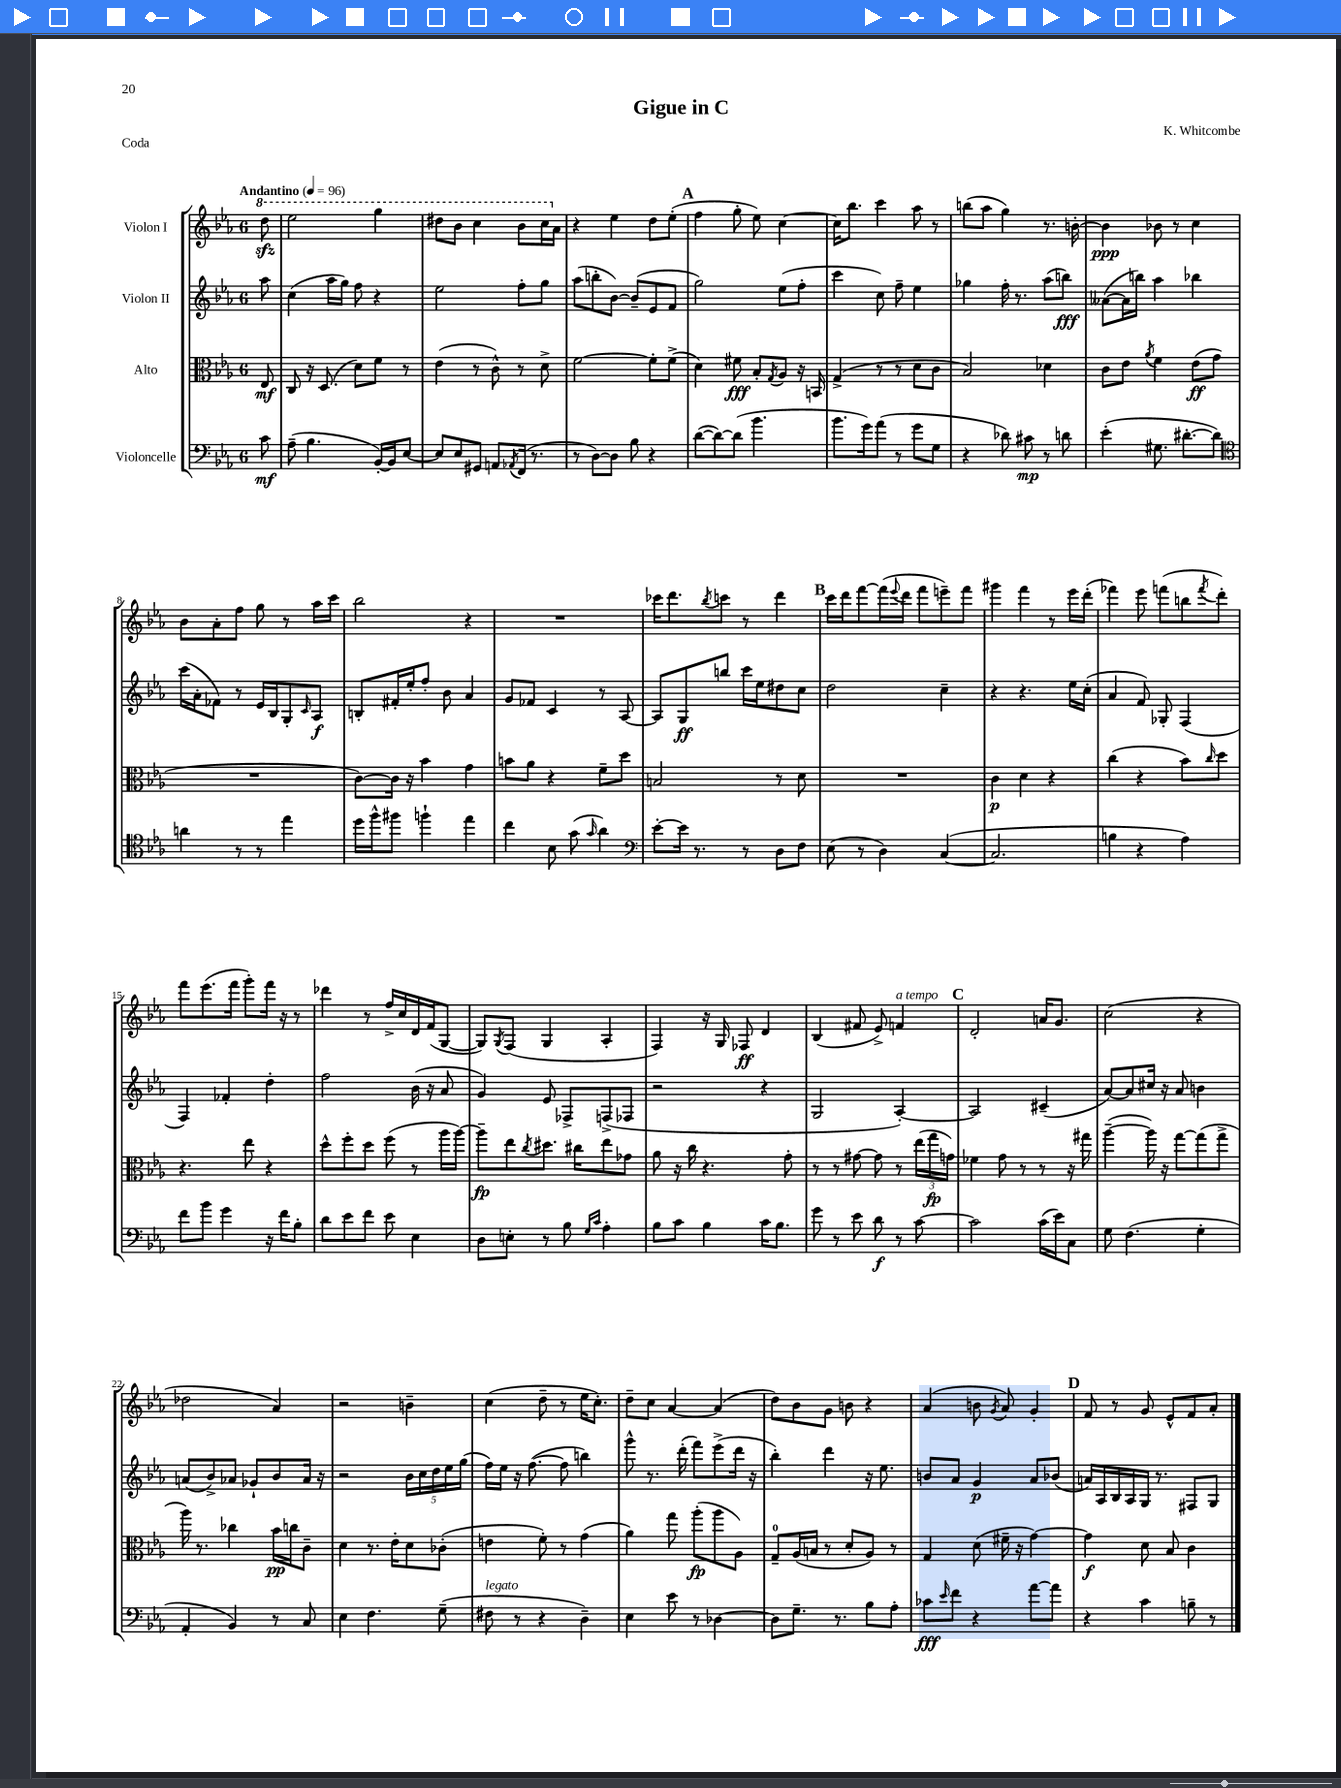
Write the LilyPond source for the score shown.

\header { title = "Gigue in C" composer = "K. Whitcombe" piece = "Coda" }
<<
\new StaffGroup <<
\new Staff = "s0" \with { instrumentName = "Violon I" } {
    \clef treble \key ees \major \once \override Staff.TimeSignature.style = #'single-digit \time 6/8 \partial 8 \tempo "Andantino" 4 = 96
    \ottava #1 d'''8\sfz |
    ees'''2 g'''4 |
    dis'''8 bes''8 c'''4 bes''8 c'''16 \ottava #0 aes'16 |
    r4 ees''4 d''8 ees''8-.( |
    \mark \markup { \bold "A" } f''4 g''8-. ees''8) c''4~ |
    c''16 bes''8. c'''4 aes''8 r8 |
    b''8( aes''8 g''4) r8. b'16~-. |
    b'4\ppp bes'8 r8 c''4 |
    bes'8 aes'8-. f''8 g''8 r8 aes''16 c'''16 |
    bes''2 r4 |
    R2. |
    ces'''16 d'''8. \acciaccatura { bes''8 } c'''8 r8 d'''4 |
    \mark \markup { \bold "B" } c'''16 d'''16 f'''8~ f'''16( \appoggiatura { ees'''8 } d'''16 f'''8 e'''8--) f'''8 |
    gis'''4 f'''4 r8 ees'''16 d'''16-.( |
    fes'''4) ees'''8 f'''8( b''8 \acciaccatura { f'''8 } d'''8-.) |
    f'''8 ees'''8.( f'''16 g'''8-.) f'''16 r16 r8 |
    des'''4 r8 f''16-> c''16 d'16 f'16( g8~ |
    g8) \acciaccatura { g8 } f8( g4 aes4-. |
    f4) r16 g16 fes8\ff d'4 |
    bes4( fis'8 ees'8->) f'4^\markup { \italic "a tempo" } |
    \mark \markup { \bold "C" } d'2-. a'16 g'8. |
    c''2( r4 |
    des''2 aes'4) |
    r2 b'4-- |
    c''4( d''8-- r8 ees''16 c''8.-.) |
    d''8-- c''8 aes'4~ aes'4( |
    d''8) bes'8 g'8 b'8 r4 |
    aes'4( b'8 \acciaccatura { g'8 } aes'8) g'4-. |
    \mark \markup { \bold "D" } f'8 r8 g'8 ees'8-^ f'8 aes'8-. \bar "|." |
}
\new Staff = "s1" \with { instrumentName = "Violon II" } {
    \clef treble \key ees \major \once \override Staff.TimeSignature.style = #'single-digit \time 6/8 \partial 8
    aes''8 |
    c''4( aes''16 g''16) f''8 r4 |
    ees''2 f''8-. g''8 |
    aes''8( b''8-. bes'8~) bes'8--( ees'8 f'8 |
    \mark \markup { \bold "A" } g''2) ees''8( f''8-. |
    c'''4 c''8) f''8-- ees''4 |
    ges''4 f''16-. r8. aes''8( b''8\fff) |
    aeses'8~( aeses'16 b''16) aes''4 bes''4 |
    c'''16( aes'16-. fes'8) r8 ees'16 bes16 g8-. \grace { c'16 } aes8\f |
    b8-. fis'16-. ees''16-. f''8-. bes'8 aes'4 |
    g'8 fes'8 c'4 r8 aes8~ |
    aes8 g8\ff b''8 c'''16 ees''16 dis''8 c''8 |
    \mark \markup { \bold "B" } d''2 c''4-- |
    r4 r4. ees''16 c''16-.( |
    aes'4 f'8) ges8-. f4( |
    f4) fes'4-. d''4-. |
    f''2 bes'16( r16 aes'8 |
    g'4) ees'8 fes8-> f8->( fes8 |
    r2 r4 |
    g2 aes4~-.) |
    \mark \markup { \bold "C" } aes2 cis'4--( |
    aes'8~) aes'8 cis''16 r16 aes'8 b'4 |
    a'8( bes'8->) aes'8 ges'8-! bes'8 aes'16 r16 |
    r2 \tuplet 5/4 { bes'16 c''16 d''16 ees''16 g''16( } |
    f''16) ees''16 r16 f''8.~( f''8 b''4) |
    g'''8-^ r8. d'''16-.( f'''8) ees'''8->( d'''16 r16 |
    bes''4-.) d'''4 r16 ees''8. |
    b'8 aes'8 g'4\p aes'8 bes'8( |
    \mark \markup { \bold "D" } a'16) aes16 bes16 aes16 g16 r8. fis8 g8 \bar "|." |
}
\new Staff = "s2" \with { instrumentName = "Alto" } {
    \clef alto \key ees \major \once \override Staff.TimeSignature.style = #'single-digit \time 6/8 \partial 8
    ees8\mf |
    c8 r16 d8.( d'8) f'8 r8 |
    ees'4( r8 c'8-^) r8 d'8-> |
    f'2~ f'8-. f'8->( |
    \mark \markup { \bold "A" } d'4) fis'8\fff bes8-. \acciaccatura { g8 } aes8 r16 b,16 |
    g4->( r8 r8 d'8 c'8 |
    bes2) des'4 |
    c'8 ees'8 \acciaccatura { aes'8 } f'4 ees'8\ff( g'8 |
    R2. |
    c'8~) c'16 r16 bes'4 g'4 |
    b'8 aes'8 r4 f'8-- d''8 |
    b2 r8 d'8 |
    \mark \markup { \bold "B" } R2. |
    c'4\p d'4 r4 |
    c''4( r4 bes'8) \grace { c''16 } d''8 |
    r4. ees''8 r4 |
    d''8-^ f''8-. d''8 f''8( r8 aes''16 aes''16~) |
    aes''8--\fp ees''8 \acciaccatura { c''8 } dis''8. cis''16 ees''8 ges'8 |
    aes'8 r16 c''16 r4. g'8-. |
    r8 r8 gis'8~ gis'8 r8 \tuplet 3/2 { ees''16( g''16\fp g'16) } |
    \mark \markup { \bold "C" } fes'4 g'8 r8 r8 r16 gis''16 |
    aes''4~--( aes''16) r16 g''8~ g''8( g''8-> |
    aes''16) r8. ces''4 bes'16\pp c''16 c'8-- |
    d'4 r8. ees'16-. d'8 ces'8-.( |
    e'4 f'8-.) r8 g'4( |
    aes'4) g''8 aes''8-.\fp( aes''8 aes8) |
    g8-0-- aes16( b16 r8 d'8-. aes8) r8 |
    g4 d'8( fis'16-- r16 g'4~) |
    \mark \markup { \bold "D" } g'4\f d'8 bes8 c'4 \bar "|." |
}
\new Staff = "s3" \with { instrumentName = "Violoncelle" } {
    \clef bass \key ees \major \once \override Staff.TimeSignature.style = #'single-digit \time 6/8 \partial 8
    c'8\mf |
    aes8--( bes4. bes,16~-.) bes,16 ees8~ |
    ees8 ees8 gis,8 a,8 \acciaccatura { aes,8 } f,16( r8. |
    r8 d8~) d8 bes8 r4 |
    \mark \markup { \bold "A" } d'8~( d'8~) d'8( bes'4. |
    bes'8. g'16) aes'8( r8 g'8 g8 |
    r4 des'8) cis'8\mp r8 d'8 |
    ees'4-.( gis8. dis'8.~-. dis'8) |
    \clef tenor a'4 r8 r8 ees''4 |
    d''16 f''16-^ fis''8 f''4-! ees''4 |
    c''4 bes8 g'8( \grace { g'16 } aes'4) |
    \clef bass ees'8~-. ees'16 r8. r8 d8 f8 |
    \mark \markup { \bold "B" } ees8( r8 d4) c4~( |
    c2. |
    b4 r4 aes4) |
    f'8 bes'8 g'4 r16 f'16 bes8-. |
    d'8 ees'8 f'8 ees'8 ees4 |
    d8 e8-. r8 bes8 \grace { g16 c'16 } aes4-. |
    bes8 c'8 bes4 c'16 bes8. |
    g'8 r8 ees'8 d'8\f r8 c'8~ |
    \mark \markup { \bold "C" } c'2 c'16( ees'16) c8 |
    g8 f4.( g4-. |
    aes,4-. bes,4) r8 c8 |
    ees4 f4. g8--( |
    fis8^\markup { \italic "legato" } r8 r4 d4--) |
    ees4 ees'8 r8 des4~ |
    des8 g8.-- r8. bes8 aes8-. |
    ces'8\fff \grace { ees'16 } f'8 r4 aes'8~ aes'8 |
    \mark \markup { \bold "D" } r4 c'4 b8-- r8 \bar "|." |
}
>>
>>
